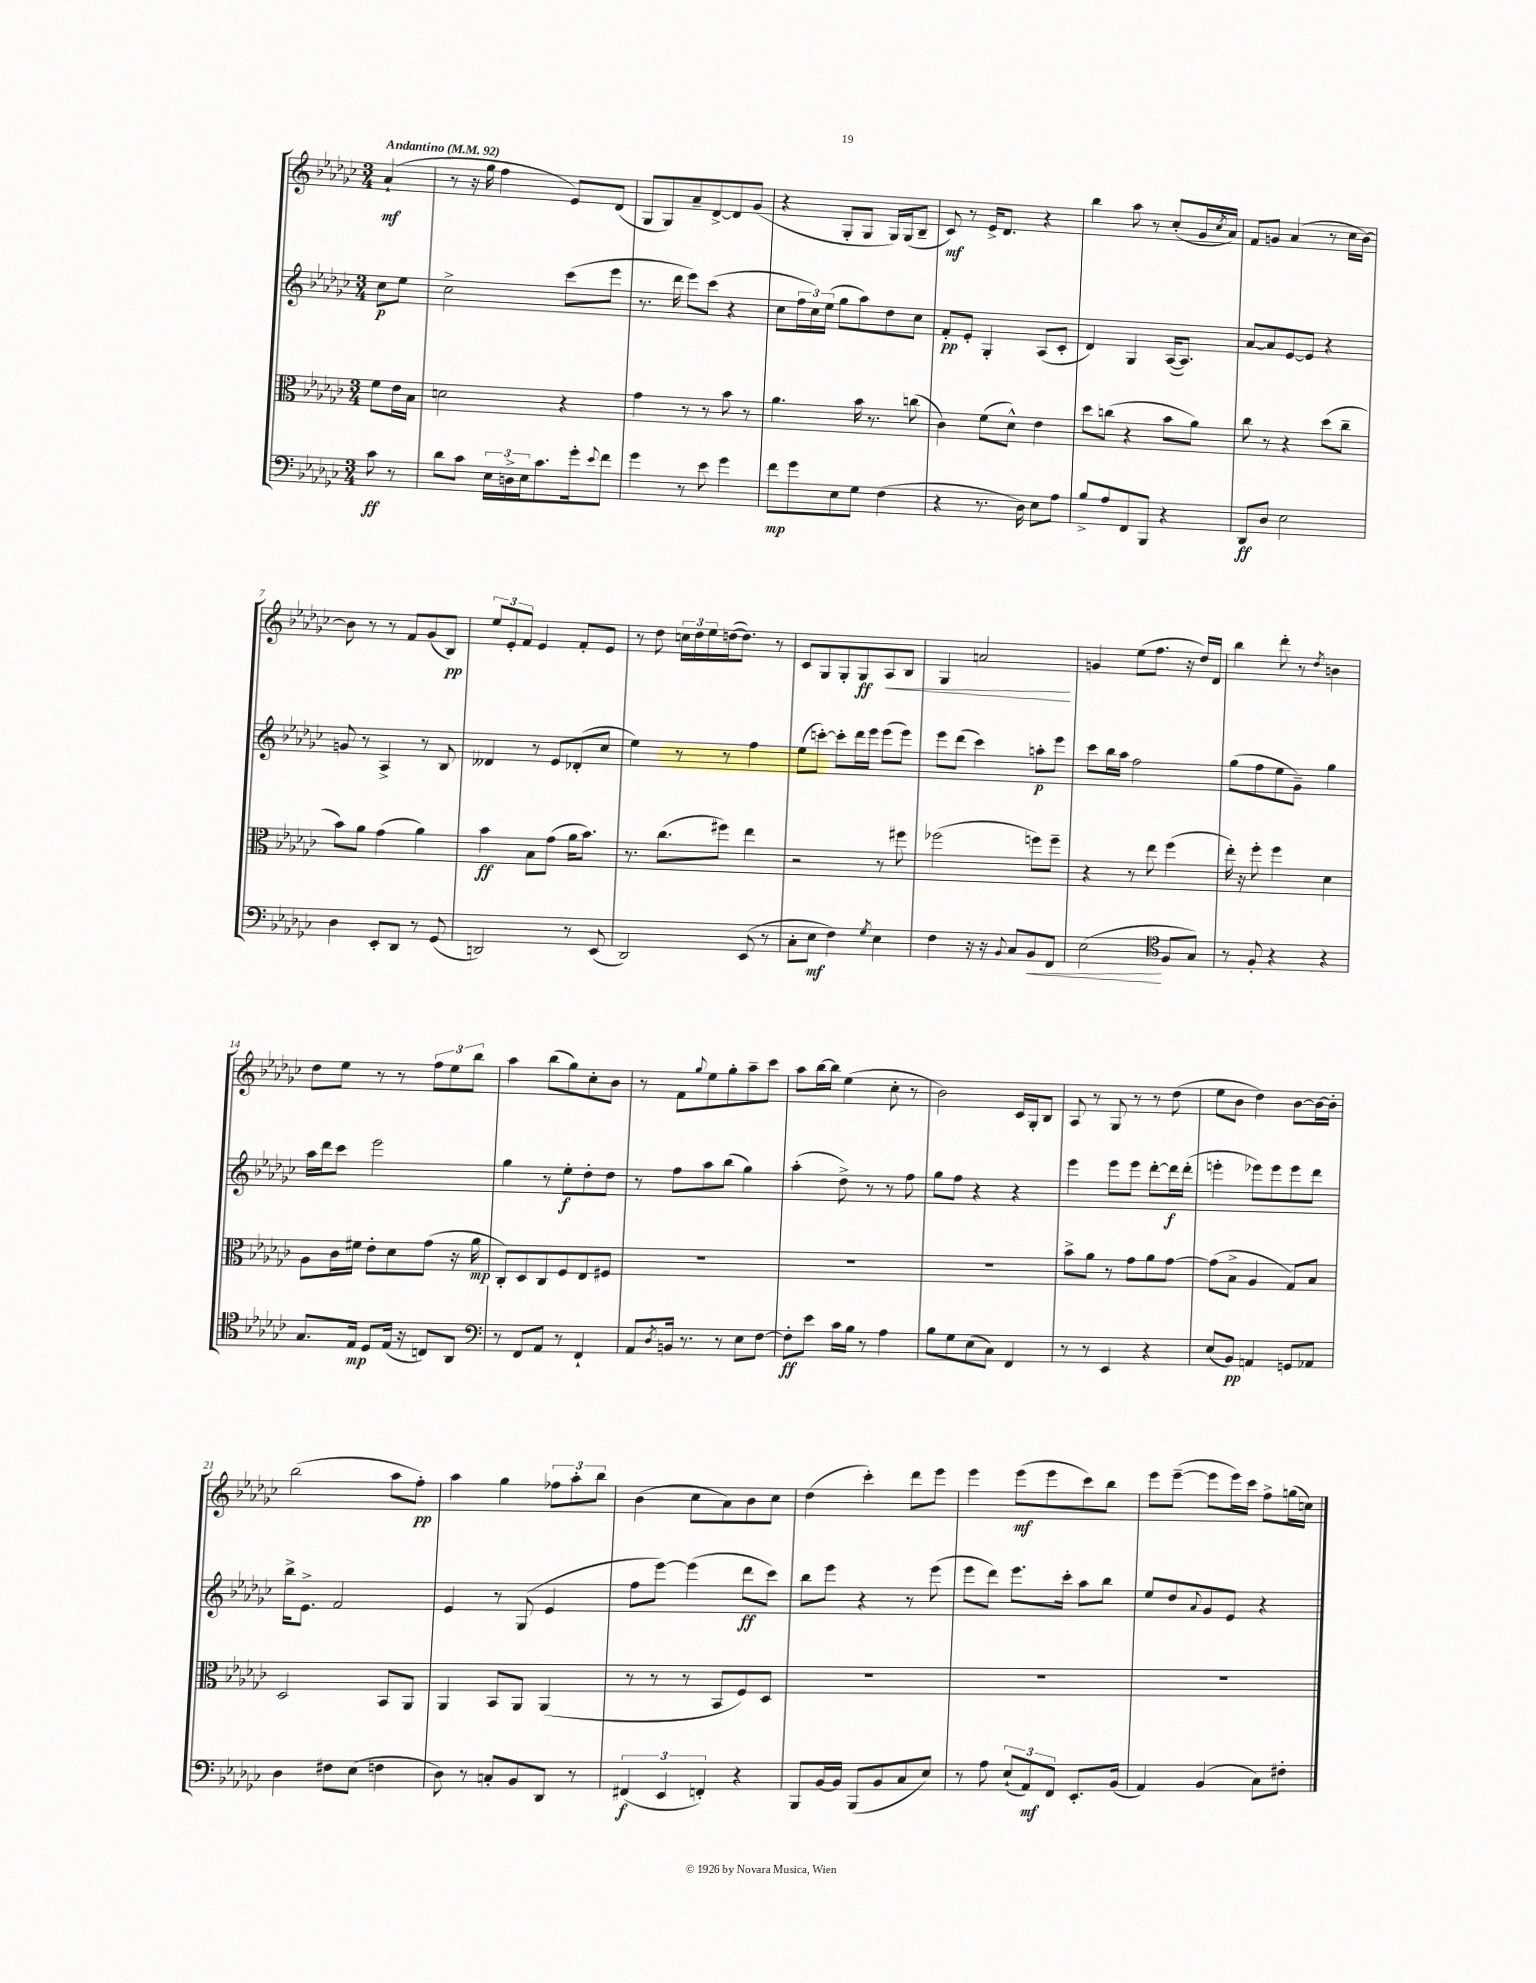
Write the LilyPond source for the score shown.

<<
\new StaffGroup <<
\new Staff = "s0" {
    \clef treble \key ges \major \numericTimeSignature \time 3/4 \partial 4 \tempo "Andantino" 4 = 92
    aes'4-!\mf( |
    r8 r16 ges''16 f''4 ees'8) des'8( |
    ges8 ges8) aes'8-- des'8~-> des'8 ges'8( |
    r4 ges8-. ges8 ges16) ges16( bes8-- |
    ces'8\mf) r8 ees'16-> des'8. r4 |
    bes''4 aes''8 r8 ces''8-.( ges'16 \acciaccatura { ces''8 } aes'16) |
    f'8 g'8 aes'4( r8 ces''16 bes'16~) |
    bes'8 r8 r8 f'8 ges'8( bes8\pp) |
    \tuplet 3/2 { ees''8 ees'8-. f'8 } ees'4 f'8-. ees'8 |
    r8 des''8 \tuplet 3/2 { c''16 des''16 ees''16 } d''16~( d''8.) r8 |
    ces'8 ges8 ges8-. ges8\ff aes8\< bes8 |
    ges4 a'2\! |
    g'4 ees''8( f''8. r16 des''16) des'16 |
    bes''4 des'''8-. r8 \acciaccatura { des''8 } b'4 |
    des''8 ees''8 r8 r8 \tuplet 3/2 { f''8 ees''8 bes''8 } |
    aes''4 bes''8( ges''8) ces''8-. bes'8 |
    r8 f'8 \appoggiatura { ges''8 } ees''8 ges''8-. aes''8-- ces'''8 |
    aes''8 bes''16~ bes''16 ees''4( ces''8-. r8 |
    bes'2) ces'16 ges16-. bes8 |
    aes8 r8 ges8 r8 r8 des''8( |
    ees''8 bes'8 des''4) bes'8~ bes'16~ bes'16-. |
    bes''2( aes''8 f''8-.\pp) |
    aes''4 ges''4 \tuplet 3/2 { fes''8 aes''8-. bes''8 } |
    bes'4( ces''8 aes'8) bes'8 ces''8 |
    des''4( ces'''4-.) des'''8 ees'''8 |
    ees'''4 ees'''8\mf( ees'''8 ces'''8) bes''8 |
    ees'''8 ees'''8~--( ees'''8 ees'''16) ces'''16 f''8-> g''16( c''16) \bar "|." |
}
\new Staff = "s1" {
    \clef treble \key ges \major \numericTimeSignature \time 3/4 \partial 4
    ces''8\p ees''8 |
    ces''2-> ces'''8( ees'''8 |
    r8. des'''16 ees'''8) ces'''8( r4 |
    ces''8 \tuplet 3/2 { f''16 ces''16) ees''16( } ges''8 aes''8) des''8 ces''8 |
    f'8-.\pp ees'8-. ges4-. aes8( ces'8-. |
    des'4) ges4 aes16~( aes8.) |
    aes'8~ aes'8 ees'8~ ees'8 r4 |
    g'8 r8 aes4-> r8 bes8 |
    deses'4 r8 ees'8 des'8-.( ces''8 |
    ees''4) r8 r8 f''4 |
    ees''8( c'''8~-.) c'''8-. des'''16 ees'''16 ees'''8( ees'''8) |
    ees'''8 des'''8( ces'''4) a''8-.\p ees'''8 |
    ces'''8 bes''16 aes''16 f''2 |
    ges''8( f''8 ees''8 ges'8--) ges''4 |
    aes''16 des'''16 ces'''8 ees'''2 |
    ges''4 r8 ees''8-.\f des''8-. des''8 |
    r8 f''8 aes''8 bes''8( ges''4) |
    aes''4-.( des''8->) r8 r8 f''8 |
    ges''8 f''8 r4 r4 |
    ees'''4 ees'''8 ees'''8 des'''8~-. des'''16\f des'''16-.( |
    e'''4-. ees'''8) ees'''8 ees'''8 des'''8 |
    bes''16-> ees'8.-> f'2 |
    ees'4 r8 ges8( ees'4 |
    f''8 ees'''8~) ees'''4( des'''8\ff ces'''8) |
    bes''8 ees'''8 r4 r8 ees'''8( |
    ees'''8 des'''8) ees'''8. ces'''16-. aes''8 bes''8 |
    ees''8 des''8 \appoggiatura { aes'8 } ges'8 ees'8 r4 \bar "|." |
}
\new Staff = "s2" {
    \clef alto \key ges \major \numericTimeSignature \time 3/4 \partial 4
    f'8 ees'16 bes16 |
    d'2 r4 |
    ges'4 r8 r8 bes'8 r8 |
    aes'4. bes'16 r8. c''8( |
    ces'4) f'8( des'8-^) ees'4 |
    des''8 c''8( r4 bes'8 aes'8) |
    ces''8 r8 r4 des''8( ces''8-- |
    bes'8) aes'8 ges'4( aes'4) |
    bes'4\ff bes8 ges'8( aes'16 bes'8.) |
    r8. ces''8.( fis''8) ees''4 |
    r2 r8 fis''8 |
    fes''2( f''8) f''8-- |
    r4 r8 ees''8 f''4( |
    ees''16-.) r16 f''8-. f''4 des'4 |
    aes8 ces'16 fis'16 ees'8-. des'8 ges'8( r16 aes'16\mp |
    ces8-.) des8 ces8 f8 ees8 fis8 |
    R2. |
    R2. |
    R2. |
    bes'8-> aes'8 r8 ges'8 aes'8 ges'8~ |
    ges'8( bes8-> aes4 ges8) bes8 |
    des2 bes,8 aes,8 |
    aes,4 bes,8 aes,8 aes,4( |
    r8 r8 r8 bes,8 f8) des8 |
    R2. |
    R2. |
    R2. \bar "|." |
}
\new Staff = "s3" {
    \clef bass \key ges \major \numericTimeSignature \time 3/4 \partial 4
    ces'8\ff r8 |
    des'8 ces'8 \tuplet 3/2 { ees16 d16-> ees16 } ces'8. ges'16-. \appoggiatura { ees'8 } f'8 |
    ges'4 r8 ees'8 ges'4 |
    f'8\mp ges'8 ees8 ges8 f4( |
    r4 r8. des16) ees8 aes8 |
    bes8-> aes8 f,8 bes,,8 r4 |
    des,8\ff des8 ees2 |
    des4 ees,8-. des,8 r8 ges,8( |
    d,2) r8 ees,8( |
    des,2) ees,8( r8 |
    ces8-. ees8\mf f4) \acciaccatura { ges8 } ees4 |
    f4 r16 r16 \appoggiatura { bes,8 } ces8 bes,8\< f,8 |
    ees2\!( \clef tenor f8 ges8) |
    r8 f8-. r4 r4 |
    ges8. ees16\mp des8 ees16( r16 c8) aes,8 |
    \clef bass r8 f,8 aes,8 r8 f,4-! |
    aes,8 \acciaccatura { des8 } b,16 r8. r8 ees8 f8~ |
    f8-.\ff ees'8 ces'16 bes16 r8 aes4 |
    bes8 ges8 ees8( ces8) f,4 |
    r8 r8 ees,4 r4 |
    ees8( bes,8\pp) a,4 g,8 aes,8 |
    des4 fis8 ees8( f4 |
    des8) r8 c8-. bes,8 des,8 r8 |
    \tuplet 3/2 { fis,4\f( ees,4 f,4-.) } r4 |
    bes,,8 bes,16~ bes,16 bes,,8( bes,8 ces8 ees8) |
    r8 aes8 \tuplet 3/2 { ees8-!( aes,8\mf) f,8 } ees,8.-. bes,16( |
    aes,4) bes,4( ces8) fis8-. \bar "|." |
}
>>
>>
